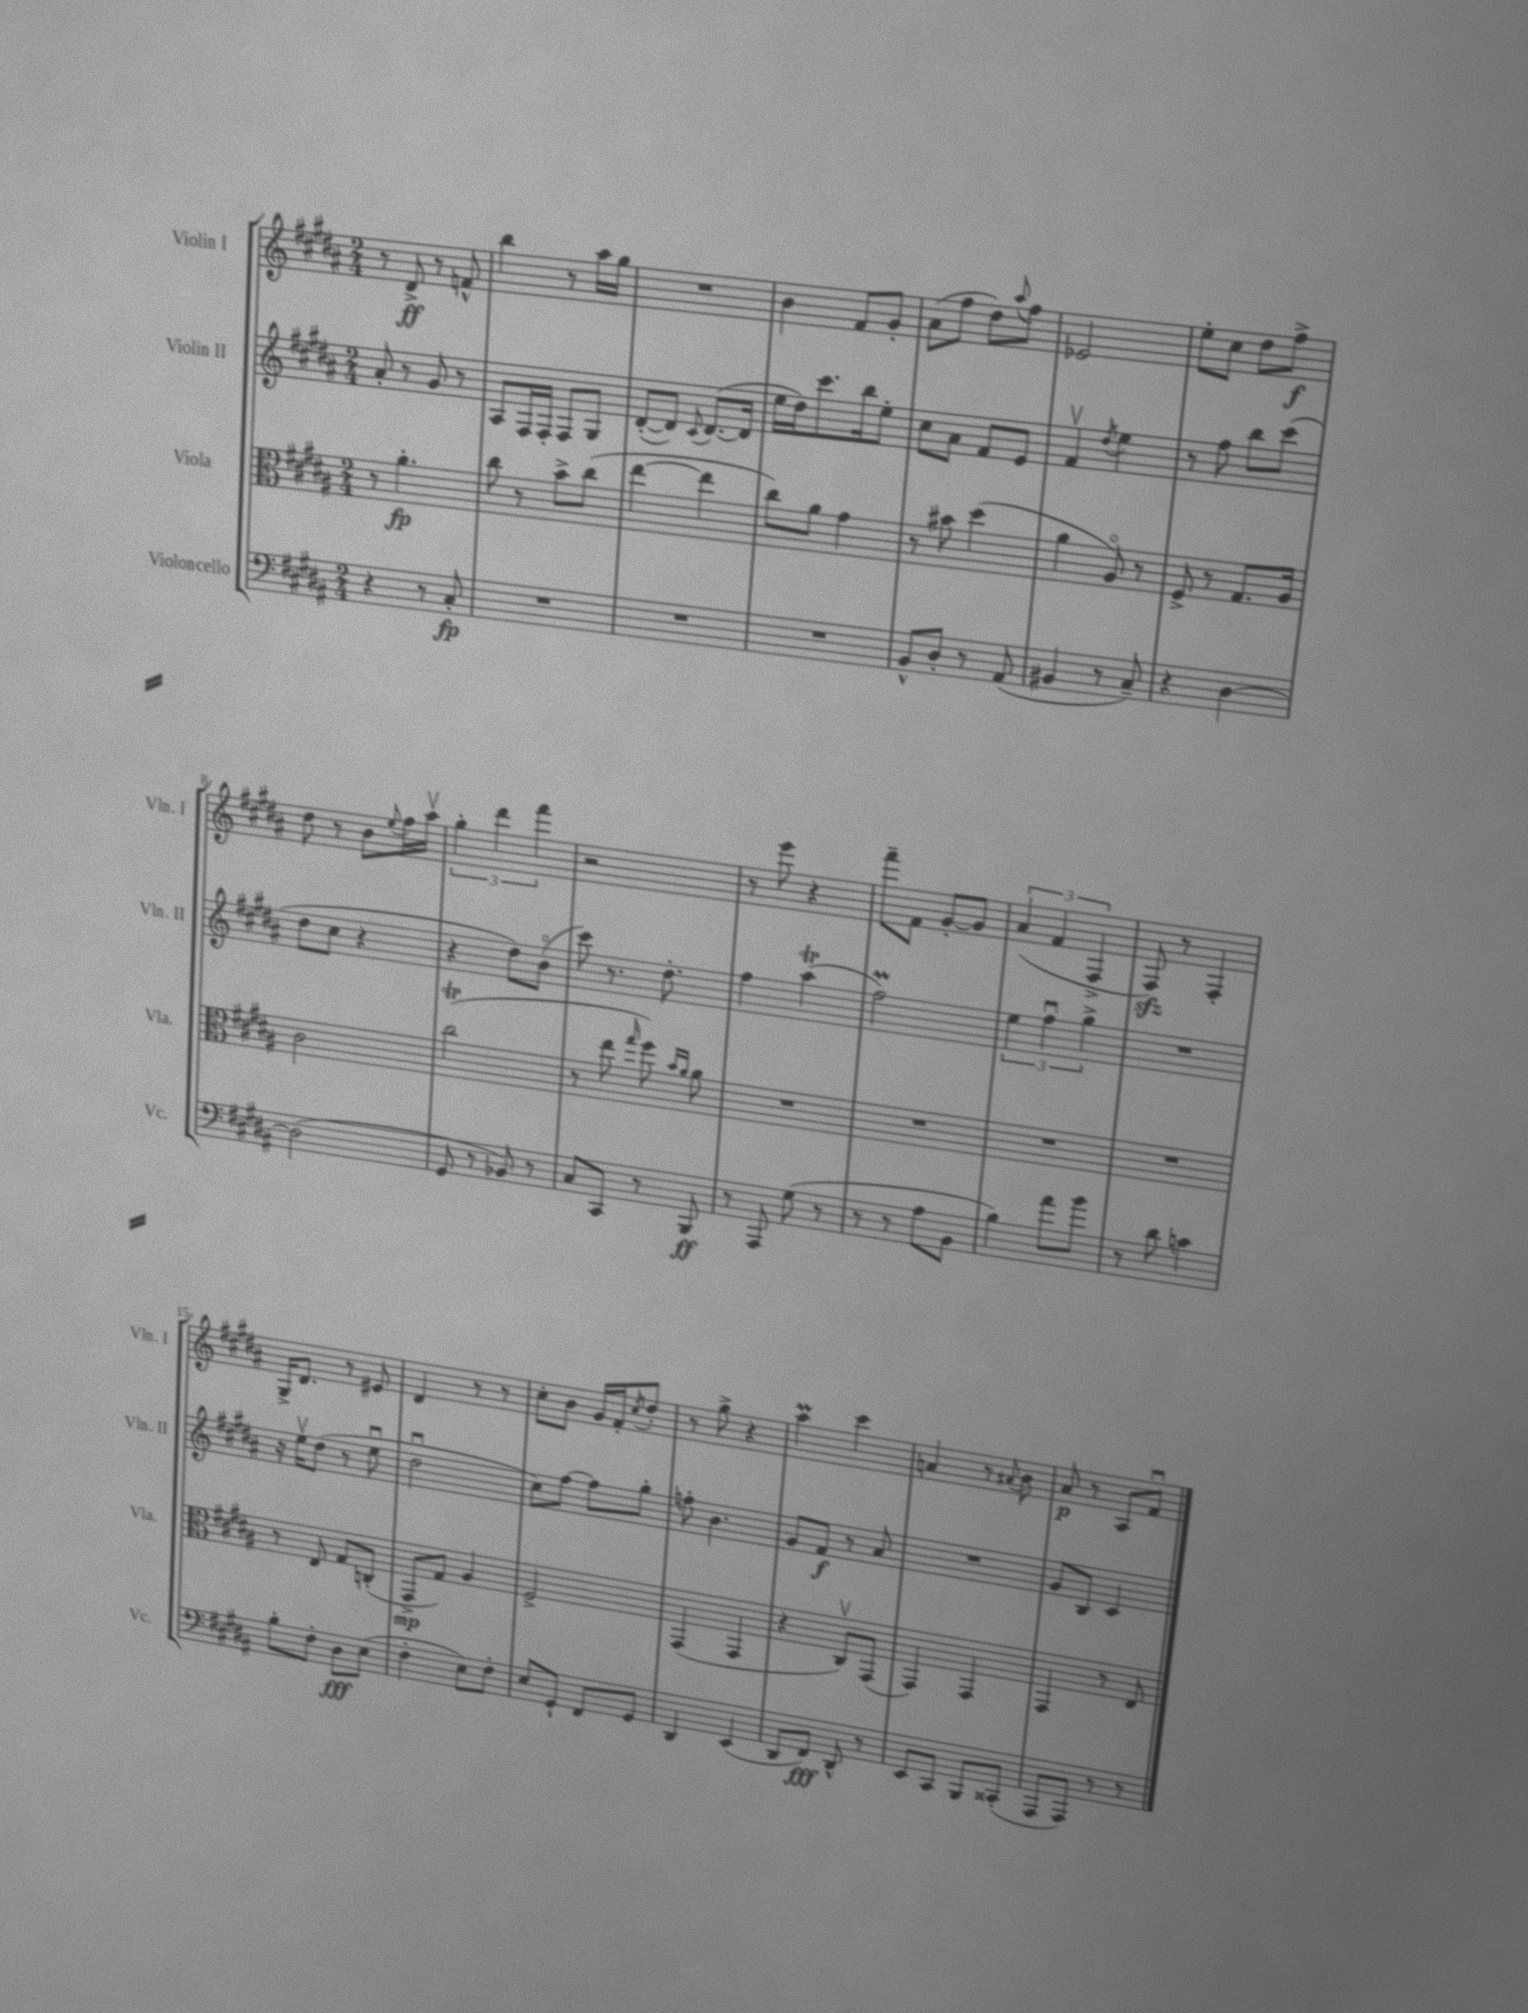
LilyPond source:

<<
\new StaffGroup <<
\new Staff = "s0" \with { instrumentName = "Violin I" shortInstrumentName = "Vln. I" } {
    \clef treble \key b \major \numericTimeSignature \time 2/4
    r8 dis'8->\ff r8 f'8-^ |
    b''4 r8 ais''16 gis''16 |
    R2 |
    b'4 fis'8 gis'8-. |
    ais'8( fis''8 dis''8) \appoggiatura { ais''8 } fis''8 |
    ees'2 |
    e''8-. cis''8 dis''8 fis''8->\f |
    dis''8 r8 b'8 \appoggiatura { e''8 } fis''16 ais''16\upbow |
    \tuplet 3/2 { gis''4-. dis'''4 fis'''4 } |
    r2 |
    r8 e'''8 r4 |
    fis'''8-- fis'8 gis'8~-. gis'8 |
    \tuplet 3/2 { ais'4( fis'4 fis4-> } |
    fis8\sfz) r8 fis4-. |
    gis16-> dis'8. r8 eis'8 |
    dis'4 r8 r8 |
    cis''8-. b'8 gis'16 fis'16-. \acciaccatura { cis''8 } dis''8-. |
    r8 gis''8-> r4 |
    ais''4\prall cis'''4 |
    a'4 r8 \appoggiatura { ais'8 } b'8 |
    ais'8\p r8 ais8 fis'8\downbow \bar "|." |
}
\new Staff = "s1" \with { instrumentName = "Violin II" shortInstrumentName = "Vln. II" } {
    \clef treble \key b \major \numericTimeSignature \time 2/4
    ais'8-. r8 gis'8 r8 |
    ais8 fis16 fis16-. fis8 gis8 |
    dis'8~-.( dis'8) \appoggiatura { cis'8 } dis'8.~( dis'16 |
    e''16 dis''16) cis'''8. b''16 e''8-. |
    cis''8 ais'8 fis'8 e'8 |
    fis'4\upbow \acciaccatura { dis''8 } e''4 |
    r8 fis''8 b''8 cis'''8( |
    dis''8 cis''8 r4 |
    r4 dis''8) b'8\flageolet( |
    cis'''8) r8. dis''8.-. |
    fis''4 ais''4\trill( |
    fis''2\prall) |
    \tuplet 3/2 { e''4 fis''4\downbow gis''4-> } |
    R2 |
    r16 e''16\upbow dis''8( r8 e''8\downbow |
    dis''2\downbow |
    cis''8) fis''8~ fis''8 gis''8-. |
    f''8-. b'4. |
    gis'8 fis'8\f r8 ais'8 |
    R2 |
    gis'8 b8 cis'4 \bar "|." |
}
\new Staff = "s2" \with { instrumentName = "Viola" shortInstrumentName = "Vla." } {
    \clef alto \key b \major \numericTimeSignature \time 2/4
    r8 ais'4.-.\fp |
    cis''8 r8 b'8-> cis''8( |
    e''4~ e''4 |
    cis''8) ais'8 gis'4 |
    r8 bis'8 dis''4( |
    ais'4 ais8\flageolet) r8 |
    fis8-> r8 gis8. ais16 |
    cis'2 |
    cis''2\trill( |
    r8 e''8 \grace { gis''16 } fis''8) \grace { b'16 ais'16 } ais'8 |
    R2 |
    R2 |
    R2 |
    R2 |
    r8 e8 gis8 c8-.( |
    gis,8->\mp gis8) ais4 |
    fis2-> |
    gis,4( gis,4 |
    r4 cis8\upbow) gis,8( |
    gis,4) gis,4 |
    gis,4 r8 e8 \bar "|." |
}
\new Staff = "s3" \with { instrumentName = "Violoncello" shortInstrumentName = "Vc." } {
    \clef bass \key b \major \numericTimeSignature \time 2/4
    r4 r8 cis8-.\fp |
    R2 |
    R2 |
    R2 |
    b,8-^ dis8-. r8 ais,8( |
    bis,4 r8 cis8--) |
    r4 dis4~ |
    dis2( |
    gis,8 r8 bes,8) r8 |
    cis8 cis,8 r8 b,,8\ff |
    r8 ais,,8 gis8( r8 |
    r8 r8 ais8 b,8 |
    b4) ais'8 b'8 |
    r8 dis'8 c'4 |
    b8-. fis8-. dis8\fff e8( |
    fis4-. e8) fis8-. |
    e8 gis,8-! fis,8 gis,8 |
    dis,4 e,4( |
    dis,8 fis,8\fff) dis,8-^ r8 |
    e,8 cis,8 b,,8 cisis,8-.( |
    ais,,8 ais,,8) r8 r8 \bar "|." |
}
>>
>>
